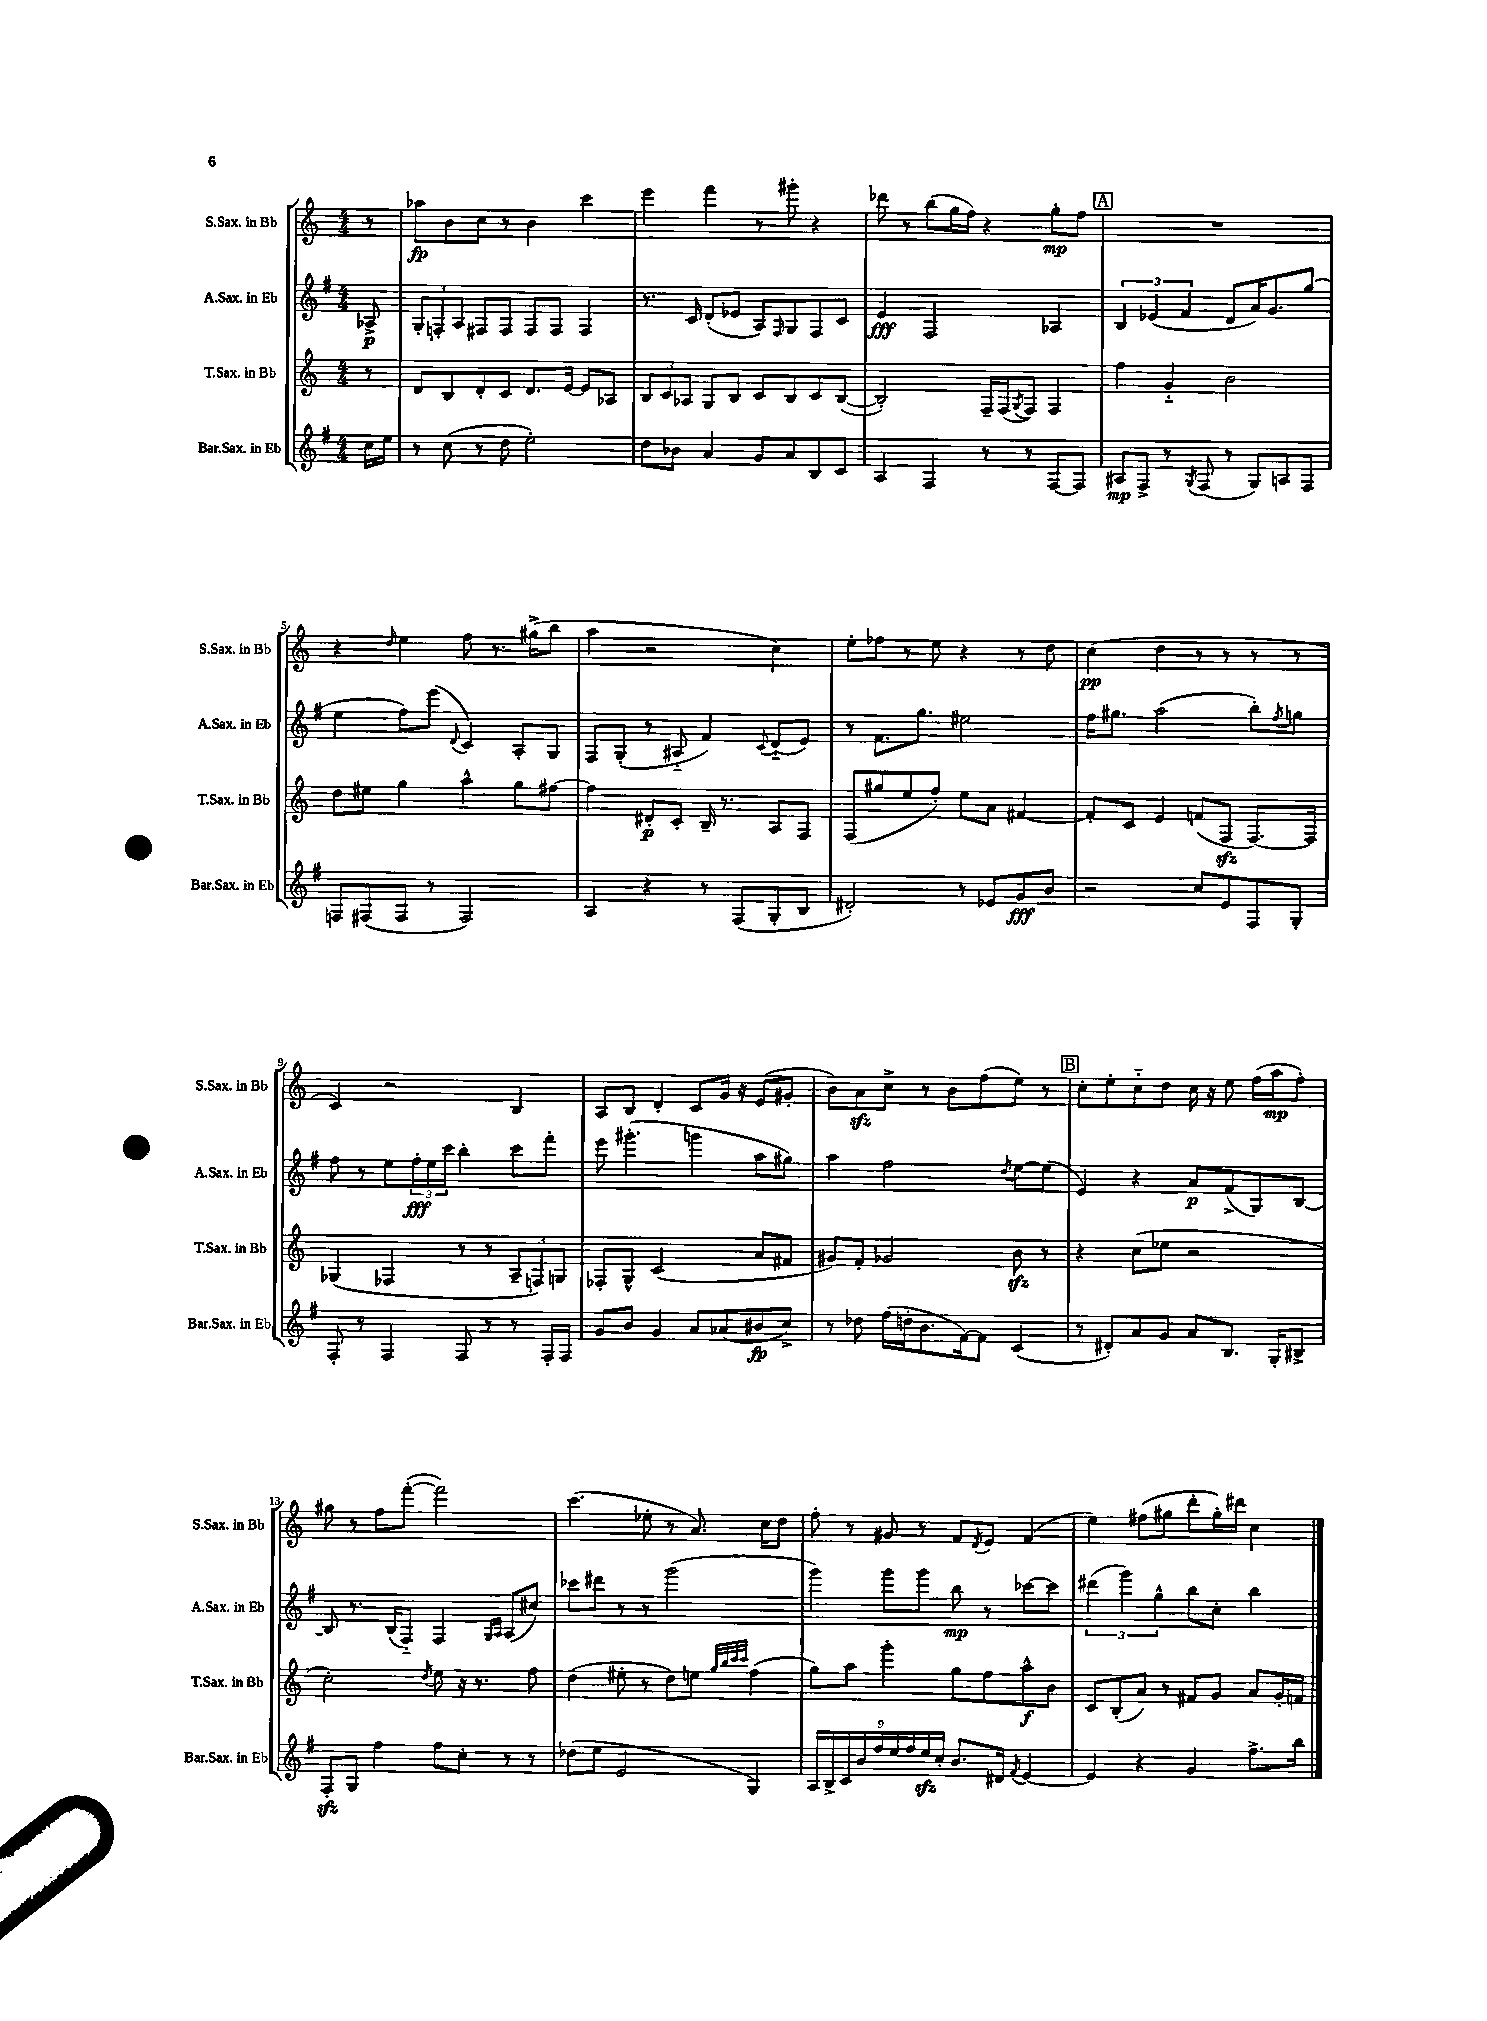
<<
\new StaffGroup <<
\new Staff = "s0" \with { instrumentName = "S.Sax. in Bb" shortInstrumentName = "S.Sax. in Bb" } {
    \clef treble \key c \major \numericTimeSignature \time 4/4 \partial 8
    r8 |
    aes''8\fp b'8 c''8 r8 b'4 c'''4 |
    e'''4 f'''4 r8 gis'''8-. r4 |
    des'''8 r8 b''8( g''16 f''16) r4 g''8-.\mp f''8 |
    \mark \markup { \box "A" } R1 |
    r4 \grace { d''16 } e''4 f''8 r8. gis''16->( b''8 |
    a''4 r2 c''4) |
    e''8-. fes''8 r8 e''8 r4 r8 d''8 |
    c''4\pp( d''4 r8 r8 r8 r8 |
    c'4) r2 b4 |
    a8 b8 d'4-. c'8 g'16 r16 e'8( gis'8-. |
    b'8) a'8\sfz c''8-> r8 b'8 f''8( e''8) r8 |
    \mark \markup { \box "B" } c''8-. e''8-. c''8-_ d''8 c''16 r16 e''8 f''16( a''16\mp f''8-.) |
    gis''8 r8 f''8 f'''8~-.( f'''2) |
    c'''4.( ees''8-. r8 a'8.) c''16 d''8 |
    f''8-. r8 gis'8 r8 f'8 \acciaccatura { d'8 } e'8 f'4( |
    e''4) fis''8( gis''8 d'''8-. gis''16-.) dis'''16 c''4 \bar "|." |
}
\new Staff = "s1" \with { instrumentName = "A.Sax. in Eb" shortInstrumentName = "A.Sax. in Eb" } {
    \clef treble \key g \major \numericTimeSignature \time 4/4 \partial 8
    aes8->\p |
    \tuplet 3/2 { g8-. f8-. a8 } fis8 fis8 fis8 fis8 fis4 |
    r8. c'16 d'8-.( ees'8 a8) \grace { fis16 } g8 fis8 c'8 |
    e'4\fff fis2 aes4 |
    \mark \markup { \box "A" } \tuplet 3/2 { b4 ees'4( fis'4 } d'8 a'16) g'8. g''8( |
    e''4 fis''8) e'''8( \appoggiatura { d'8 } c'4) a8-. g8 |
    fis8 g8-.( r8 ais8-_ fis'4) \appoggiatura { c'8 } d'8-_( e'8) |
    r8 fis'8. g''8. eis''2 |
    fis''16 gis''8. a''2( b''8-.) \acciaccatura { fis''8 } g''8 |
    fis''8 r8 e''8 \tuplet 3/2 { fis''16-.\fff e''16 c'''16 } b''4-. c'''8 fis'''8-. |
    e'''8 gis'''4.-.( g'''4 a''8 gis''8) |
    a''4 fis''2 \acciaccatura { d''8 } e''8~ e''8( |
    \mark \markup { \box "B" } e'4) r4 a'8\p fis'8->( g8) b8~ |
    b8 r8. b16( fis8-_) fis4 \grace { g16 a16 } a8( cis''8) |
    ces'''8 dis'''8 r8 r8 g'''2( |
    g'''4) g'''8 g'''8 b''8\mp r8 ces'''8~ ces'''8 |
    \tuplet 3/2 { dis'''4( g'''4) g''4-^ } b''8 c''8-. b''4 \bar "|." |
}
\new Staff = "s2" \with { instrumentName = "T.Sax. in Bb" shortInstrumentName = "T.Sax. in Bb" } {
    \clef treble \key c \major \numericTimeSignature \time 4/4 \partial 8
    r8 |
    d'8 b8 d'8-. c'8 d'8. e'16~ e'8 aes8 |
    \tuplet 3/2 { b8 c'8 aes8 } g8 b8 c'8 b8 c'8 b8~( |
    b2-.) f16-- f16( \acciaccatura { g8 } f8) f4 |
    \mark \markup { \box "A" } f''4 g'4-_ b'2 |
    d''8 eis''8 g''4 a''4-^ g''8 fis''8~ |
    fis''4 dis'8-.\p c'8-. b16-- r8. a8 f8 |
    f8( gis''8 e''8 f''8-.) e''8 a'8 fis'4~ |
    fis'8-. c'8 e'4 f'8( f8\sfz f8.~) f16 |
    ges4( fes4 r8 r8 \tuplet 3/2 { a8-- f8) g8 } |
    fes8-. g8-^ c'2( a'8 fis'8 |
    gis'8) f'8-. ges'2 b'8\sfz r8 |
    \mark \markup { \box "B" } r4 c''8( ees''8 r2 |
    c''2-.) \acciaccatura { d''8 } e''8 r16 r8. f''8 |
    d''4( eis''8-. r8 d''8) e''8 \grace { g''32 b''32 c'''32 c'''32 } f''4( |
    g''8) a''8 g'''4-. g''8 f''8 a''8-^\f b'8 |
    c'8 b8-.( a'8) r8 fis'8 g'8 a'8 g'16-. f'16 \bar "|." |
}
\new Staff = "s3" \with { instrumentName = "Bar.Sax. in Eb" shortInstrumentName = "Bar.Sax. in Eb" } {
    \clef treble \key g \major \numericTimeSignature \time 4/4 \partial 8
    c''16 e''16 |
    r8 c''8( r8 d''8 e''2-.) |
    d''8 bes'8 a'4 g'8 a'8 b8 c'8 |
    a4 fis4 r8 r8 fis8~ fis8 |
    \mark \markup { \box "A" } ais8\mp fis8-> r8 \acciaccatura { g8 } fis8( r8 g8) a8 fis8 |
    f8 fis8( fis8 r8 fis2) |
    a4 r4 r8 fis8( g8-. b8 |
    dis'2-.) r8 ees'8 g'8\fff b'8 |
    r2 c''8 e'8 fis8 g8-. |
    fis8-. r8 fis4 fis8 r8 r8 fis16-. fis16 |
    g'8 b'8 g'4 a'8 aes'8( bis'8\fp c''8->) |
    r8 des''8 fis''16( d''16-. b'8. fis'16~) fis'8 c'4( |
    \mark \markup { \box "B" } r8 dis'8-.) a'8 g'8 a'8 b8. g16-. bis8-> |
    fis8-.\sfz g8 fis''4 fis''8 c''8-. r8 r8 |
    des''8( e''8 e'2 g4) |
    \tuplet 9/8 { a16 b16-> c'16 b'16 fis''16 e''16 fis''16 e''16\sfz c''16-. } b'8. dis'16 \acciaccatura { fis'8 } e'4~ |
    e'4 r4 g'4 fis''8.-> b''16 \bar "|." |
}
>>
>>
